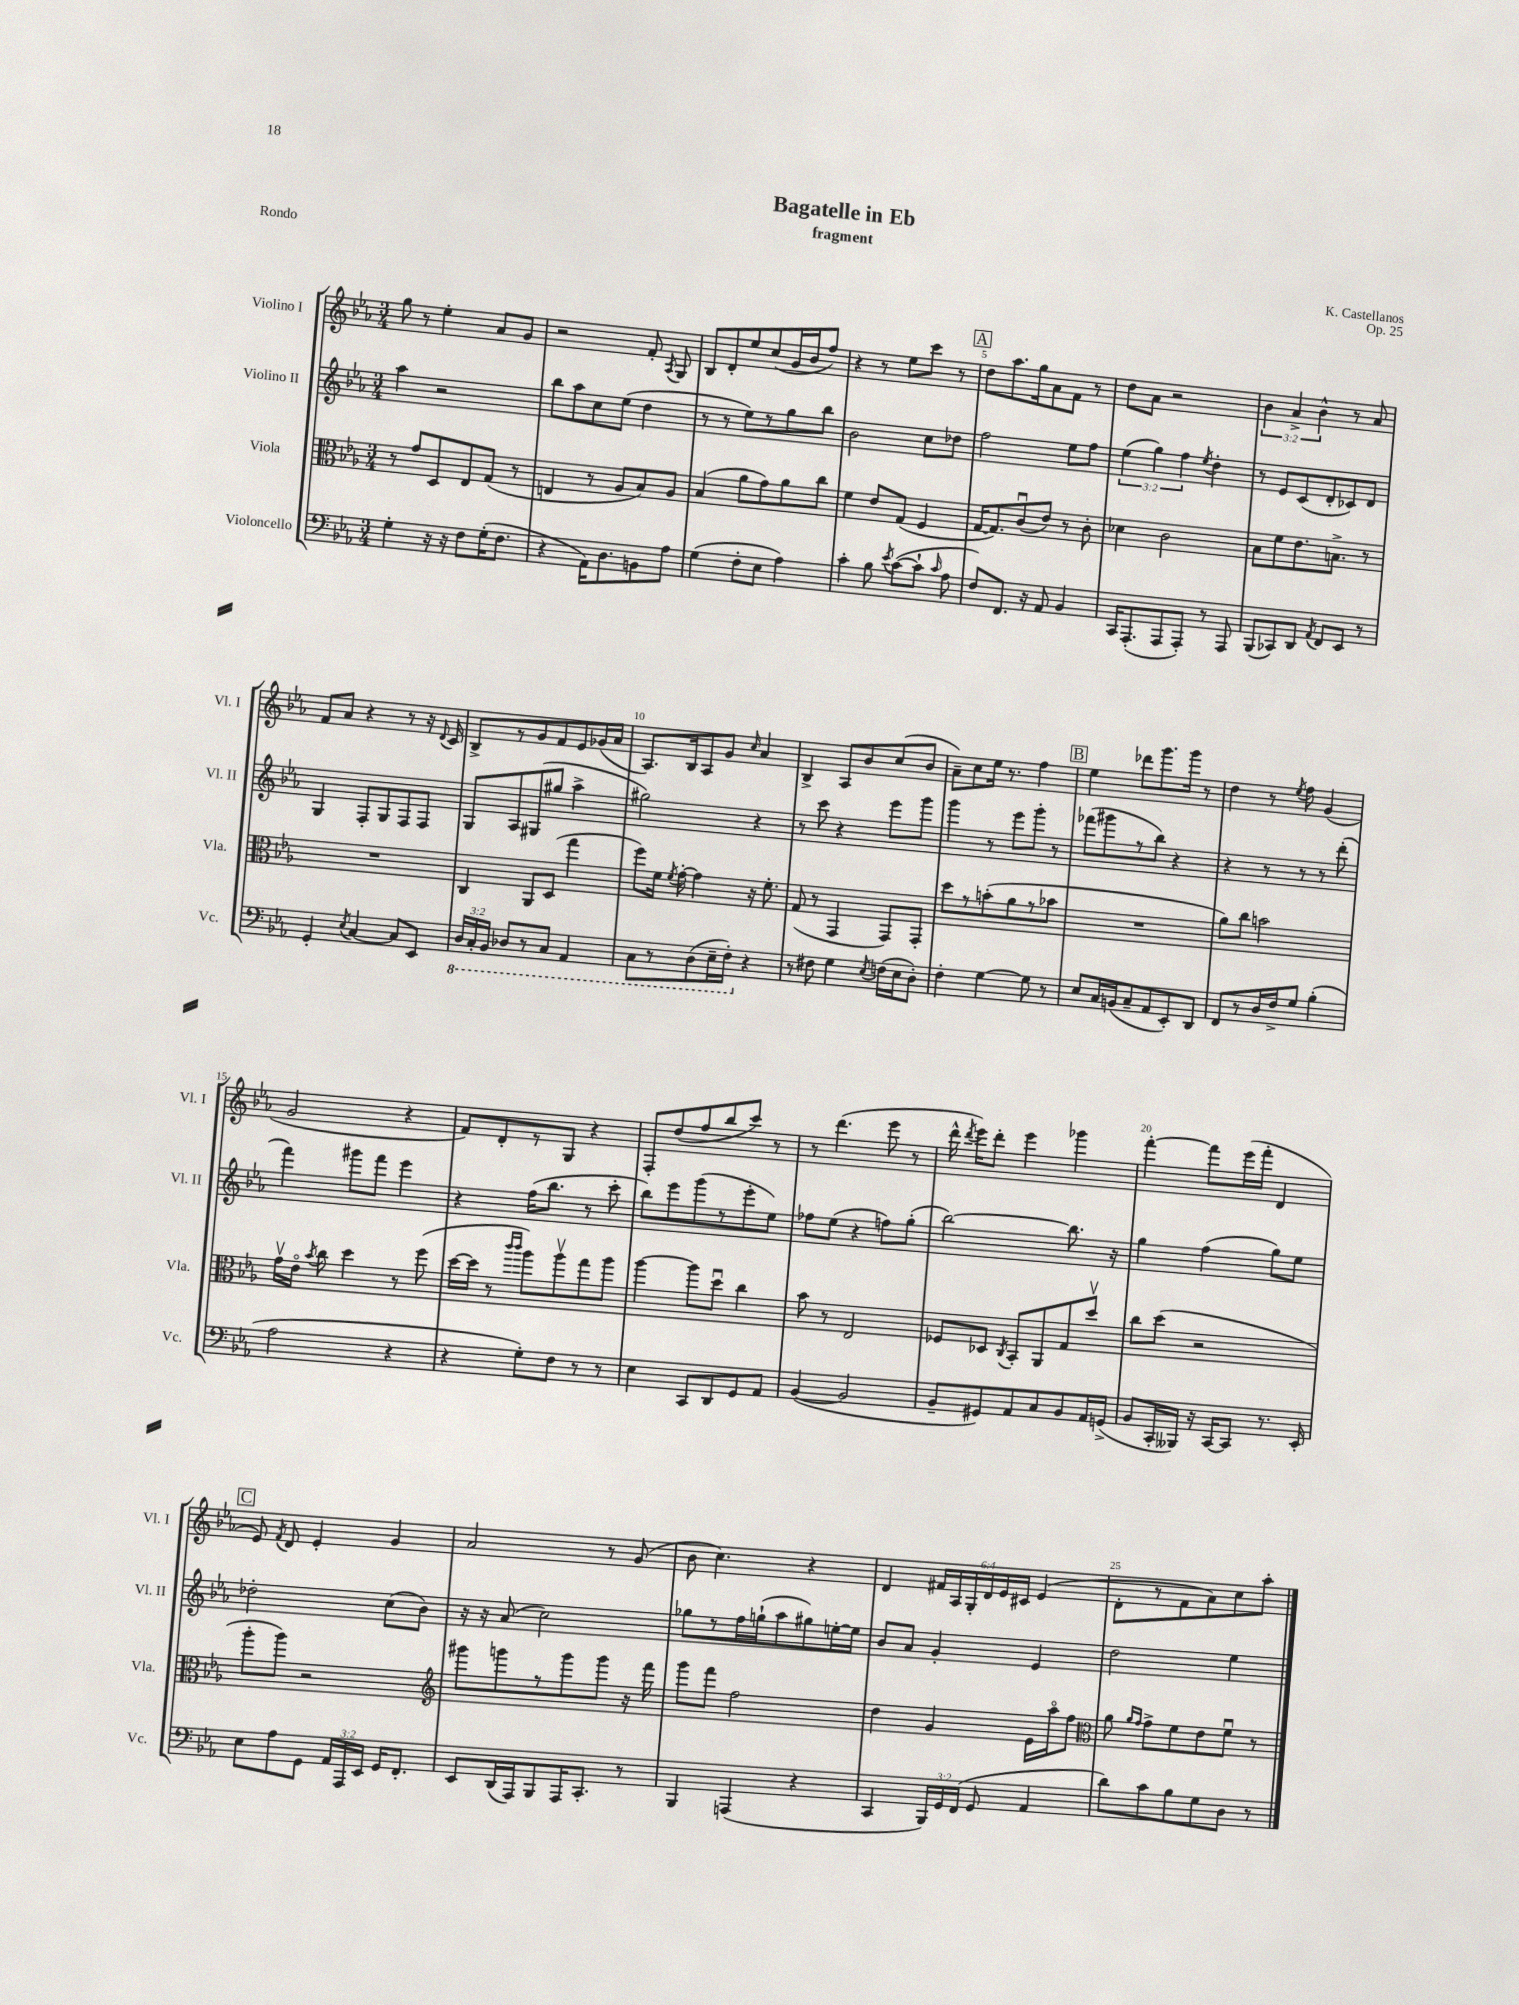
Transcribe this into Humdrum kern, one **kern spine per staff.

**kern	**kern	**kern	**kern
*part4	*part3	*part2	*part1
*staff4	*staff3	*staff2	*staff1
*I"Violoncello	*I"Viola	*I"Violino II	*I"Violino I
*I'Vc.	*I'Vla.	*I'Vl. II	*I'Vl. I
*clefF4	*clefC3	*clefG2	*clefG2
*k[b-e-a-]	*k[b-e-a-]	*k[b-e-a-]	*k[b-e-a-]
*M3/4	*M3/4	*M3/4	*M3/4
=1	=1	=1	=1
4G'\	8r	4aa-\	8gg\
.	8g/L	.	8r
16r	8D/	2r	4ee-'\
16r	.	.	.
8F\L	8E-/	.	.
(16G'\K	(8G/J	.	8a-/L
8.F\J	.	.	.
.	8r	.	8g/J
=2	=2	=2	=2
4r	4En/	8bb-\L	2r
.	.	8aa-\	.
16AA-\KL)	8r	8cc\	.
8.D\	.	.	.
.	8A-/L	(8ee-\J	.
8BBn\	8B-/)	4dd\	8f'/
.	.	.	8qA-/
8A-\J	8A-/J	.	8G/
=3	=3	=3	=3
(4G\	(4B-/	8r	8B-/L
.	.	8r	8d'/
8F'\L	8a-\L	8ee-\L)	8ee-/
8E-\J	8g\)	8r	(8cc/
4A-\)	8a-\	8gg\	16g/L
.	.	.	16b-/J
.	8cc\J	8bb-\J	8ff/J)
=4	=4	=4	=4
4c'\	4f\	2b-\	4r
8B-\	8e-/L	.	8r
8qe-/	.	.	.
([8c\L	(8G/J	.	8ee-\L
8c`\J]	4F/	8cc\L	8ccc\J
16qqc/	.	.	.
8A-\	.	8dd-X\J	8r
!!LO:REH:place=s1:t=A
=5	=5	=5	=5
8F/L)	[16G/KL	2ff\	8dd\L
.	8.G/])	.	.
8.FF/J	.	.	8.aa-\
.	(8cu/	.	.
16r	.	.	16gg\k
8AA-/	8e-/J)	.	8a-\
4BB-/	8r	8ee-\L	8f\J
.	8c'\	8ff\J	8r
=6	=6	=6	=6
16CC/KL	4d-X\	(6ee-\	8dd\L
(8.AAA-'/	.	.	.
.	.	.	8a-\J
.	.	6gg\)	.
8AAA-/	2c\	.	2r
.	.	6ff\	.
8AAA-'/J)	.	.	.
.	.	8qee-/	.
8r	.	4dd'\	.
8AAA-/	.	.	.
=7	=7	=7	=7
(8BBB-/L	8B-\L	8r	6b-\
8CC-X/)	8f\	8e-/L	.
.	.	.	6a-^/
8DD/J	8.e-\	(8c/	.
.	.	.	6b-^^\
8qAA-/	.	.	.
8FF/L	.	8d'/	.
.	8.Bn^\J	.	.
8EE-/J	.	8c-X/)	8r
8r	8r	8d/J	8a-/
!!LO:LB:g=z
=8	=8	=8	=8
4GG'/	2.r	4G/	8f/L
.	.	.	8a-/J
8qE-/	.	.	.
[4C/	.	8F'/L	4r
.	.	8G/	.
8C/L]	.	8F/	8r
8EE-/J	.	8F/J	16r
.	.	.	8qqd/
.	.	.	16c/
=9	=9	=9	=9
*8ba	*	*	*
24DD/LL	4C/	8G/L	8B-^/L
24CC'/	.	.	.
24BBB-/JJ	.	.	.
8DD-X/L	.	8A-/	8r
8r	8AA-/L	(8G#X/	8g/
8CC/J	(8D/J	8gg#X/J	8f/
4AAA-/	4gg\	4aa-^\	8e-/
.	.	.	(16g-X/L
.	.	.	16a-/JJ
=10	=10	=10	=10
8CC\L	8ff\L)	2gg#X\)	8.A-/L)
8r	16f\Jk	.	.
.	8qf/	.	.
.	[16g'\	.	16B-/k
(8DD\	4g\]	.	8A-/
16EE-~\L	.	.	8g/J
16FF'\JJ)	.	.	.
.	.	.	16qqcc/
*X8ba	*	*	*
4r	16r	4r	4a-/
.	8.f'\	.	.
=11	=11	=11	=11
8r	(8G/	8r	4B-^/
8F#X\	8r	8ccc\	.
4G\	4GG/	4r	8A-/L
.	.	.	8b-/
8qE-/	.	.	.
(16Fn\LL	8GG/L)	8eee-\L	(8cc/
16E-\J	.	.	.
8D'\J)	8GG'/J	8ggg\J	8b-/J
=12	=12	=12	=12
4F'\	8dd\L	4ggg\	8a-~\L)
.	8r	.	8cc\
[4G\	(8bn'\	8r	16ee-\Jk
.	.	.	8.r
.	8a-\	8eee-\L	.
8G\]	8r	8ggg'\J	4ff\
8r	8b-X\J	8r	.
!!LO:REH:place=s1:t=B
=13	=13	=13	=13
8E-/L	2.r	(8fff-X\L	4ee-\
16C/L	.	8ggg#X\	.
(16BBn/J	.	.	.
8C~/	.	8r	8ddd-X\L
8AA-/	.	8bb-\J)	8.ggg\
8EE-'/)	.	4r	.
.	.	.	16ggg\Jk
8DD/J	.	.	8r
=14	=14	=14	=14
8FF/L	8a-\L)	4r	4dd\
8r	8cc\J	.	.
16D/L	2bn\	8r	8r
16F^/J	.	.	.
.	.	.	8qee-/
8G/J	.	8r	8ff\
(4B-'\	.	8r	(4g/
.	.	(8ddd'\	.
!!LO:LB:g=z
=15	=15	=15	=15
2A-\	16gv\LL	4fff\)	2g/
.	16e-\JJ	.	.
.	8qb-/	.	.
.	8cc\	.	.
.	4dd\	8ggg#X\L	.
.	.	8fff\J	.
4r	8r	4eee-\	4r
.	(8ff\	.	.
=16	=16	=16	=16
4r	[16dd\LL	4r	8f/L)
.	16dd\JJ]	.	.
.	8r	.	8d'/
.	16qqccc/LL	.	.
.	16qqccc/JJ	.	.
8G'\L)	8aa-\L)	(16ff\KL	8r
.	.	8.bb-\J	.
8F\J	8aa-v\	.	8G/J
8r	8gg\	8r	4r
8r	8aa-\J	8ccc'\	.
=17	=17	=17	=17
4E-\	[4aa-\	8bb-\L)	8F'/L
.	.	8eee-\	(8dd/
8CC/L	8aa-\L]	(8ggg\	8ff/
8DD/	8ddu\J	8r	8bb-/
8GG/	4cc\	8eee-'\	8ccc/J)
8AA-/J	.	8ee-\J)	8r
=18	=18	=18	=18
([4BB-/	8b-\	8ff-X\L	8r
.	8r	(8ee-\J	(4.ddd\
2BB-/]	2E-/	4r	.
.	.	8ffn\L)	8eee-\
.	.	(8gg'\J	8r
=19	=19	=19	=19
8BB-~/L	8F-X/L	[2bb-\)	16ddd^^\
.	.	.	8qddd/
.	.	.	16eee-\KL)
8GG#X/)	8D-X/J	.	8ddd'\J
.	8qC/	.	.
8AA-/	8BB-'/L	.	4eee-\
8C/	8AA-/	.	.
8BB-/	8G/	8.bb-\]	4ggg-X\
16AA-/L	8ddv/J	.	.
(16GGn^/JJ	.	16r	.
=20	=20	=20	=20
8BB-/L	8cc\L	4gg\	[4fff'\
16CC'/L	(8dd\J	.	.
16BBB--X/JJ)	.	.	.
16r	2r	(4ff\	8fff\L]
[16CC/KL	.	.	.
8CC/J]	.	.	(16eee-\L
.	.	.	16fff'\JJ
8.r	.	8gg\L)	4d/
.	.	8ee-\J	.
16EE-'/	.	.	.
!!LO:LB:g=z
!!LO:REH:place=s1:t=C
=21	=21	=21	=21
8E-\L	8aa-'\L	2dd-X'\	8e-/)
.	.	.	8qf/
8A-\	8aa-\J)	.	8d/
8GG\J	2r	.	4e-'/
24AA-/LL	.	.	.
24AAA-/	.	.	.
24EE-/JJ	.	.	.
16GG/KL	.	(8cc\L	4g/
8.FF'/J	.	.	.
.	.	8b-\J)	.
=22	=22	=22	=22
*	*clefG2	*	*
8EE-/L	8ggg#X\L	16r	2a-/
.	.	16r	.
(16DD/L	8gggn\	(8a-/	.
16AAA-/J)	.	.	.
8BBB-/	8r	2cc\)	.
16AAA-/K	8ggg\	.	.
8.CC'/J	.	.	.
.	8ggg\J	.	8r
8r	16r	.	(8g/
.	16fff\	.	.
=23	=23	=23	=23
4BBB-/	8ggg\L	8gg-X\L	8b-\
.	8fff\J	8r	4.cc\)
(4AAAn/	2ff\	16ff\L	.
.	.	(16ggn`\J	.
.	.	8aa-\	.
4r	.	8gg#X\)	4r
.	.	[16een'\L	.
.	.	16ee\JJ]	.
=24	=24	=24	=24
4CC/	4dd\	8b-/L	4d/
.	.	8a-/J	.
24BBB-/LL)	4g/	4g'/	24f#X/LL
24GG/	.	.	24A-/
(24FF/JJ	.	.	24G'/
8GG/	.	.	24d/
.	.	.	24e-/
.	.	.	24c#X/JJ
4AA-/	16e-\LL	4e-/	(4e-/
.	16aa-\J	.	.
.	8ff\J	.	.
=25	=25	=25	=25
*	*clefC3	*	*
8d\L)	8a-\	2dd\	8d'\L
.	16qqa-/LL	.	.
.	16qqg/JJ	.	.
8c\	8g^\L	.	8r
8B-\	8f\	.	8f\
8G\	8e-\	.	8a-\)
8D\J	8fu\J	4ee-\	8cc\
8r	8r	.	8aa-'\J
==	==	==	==
*-	*-	*-	*-
